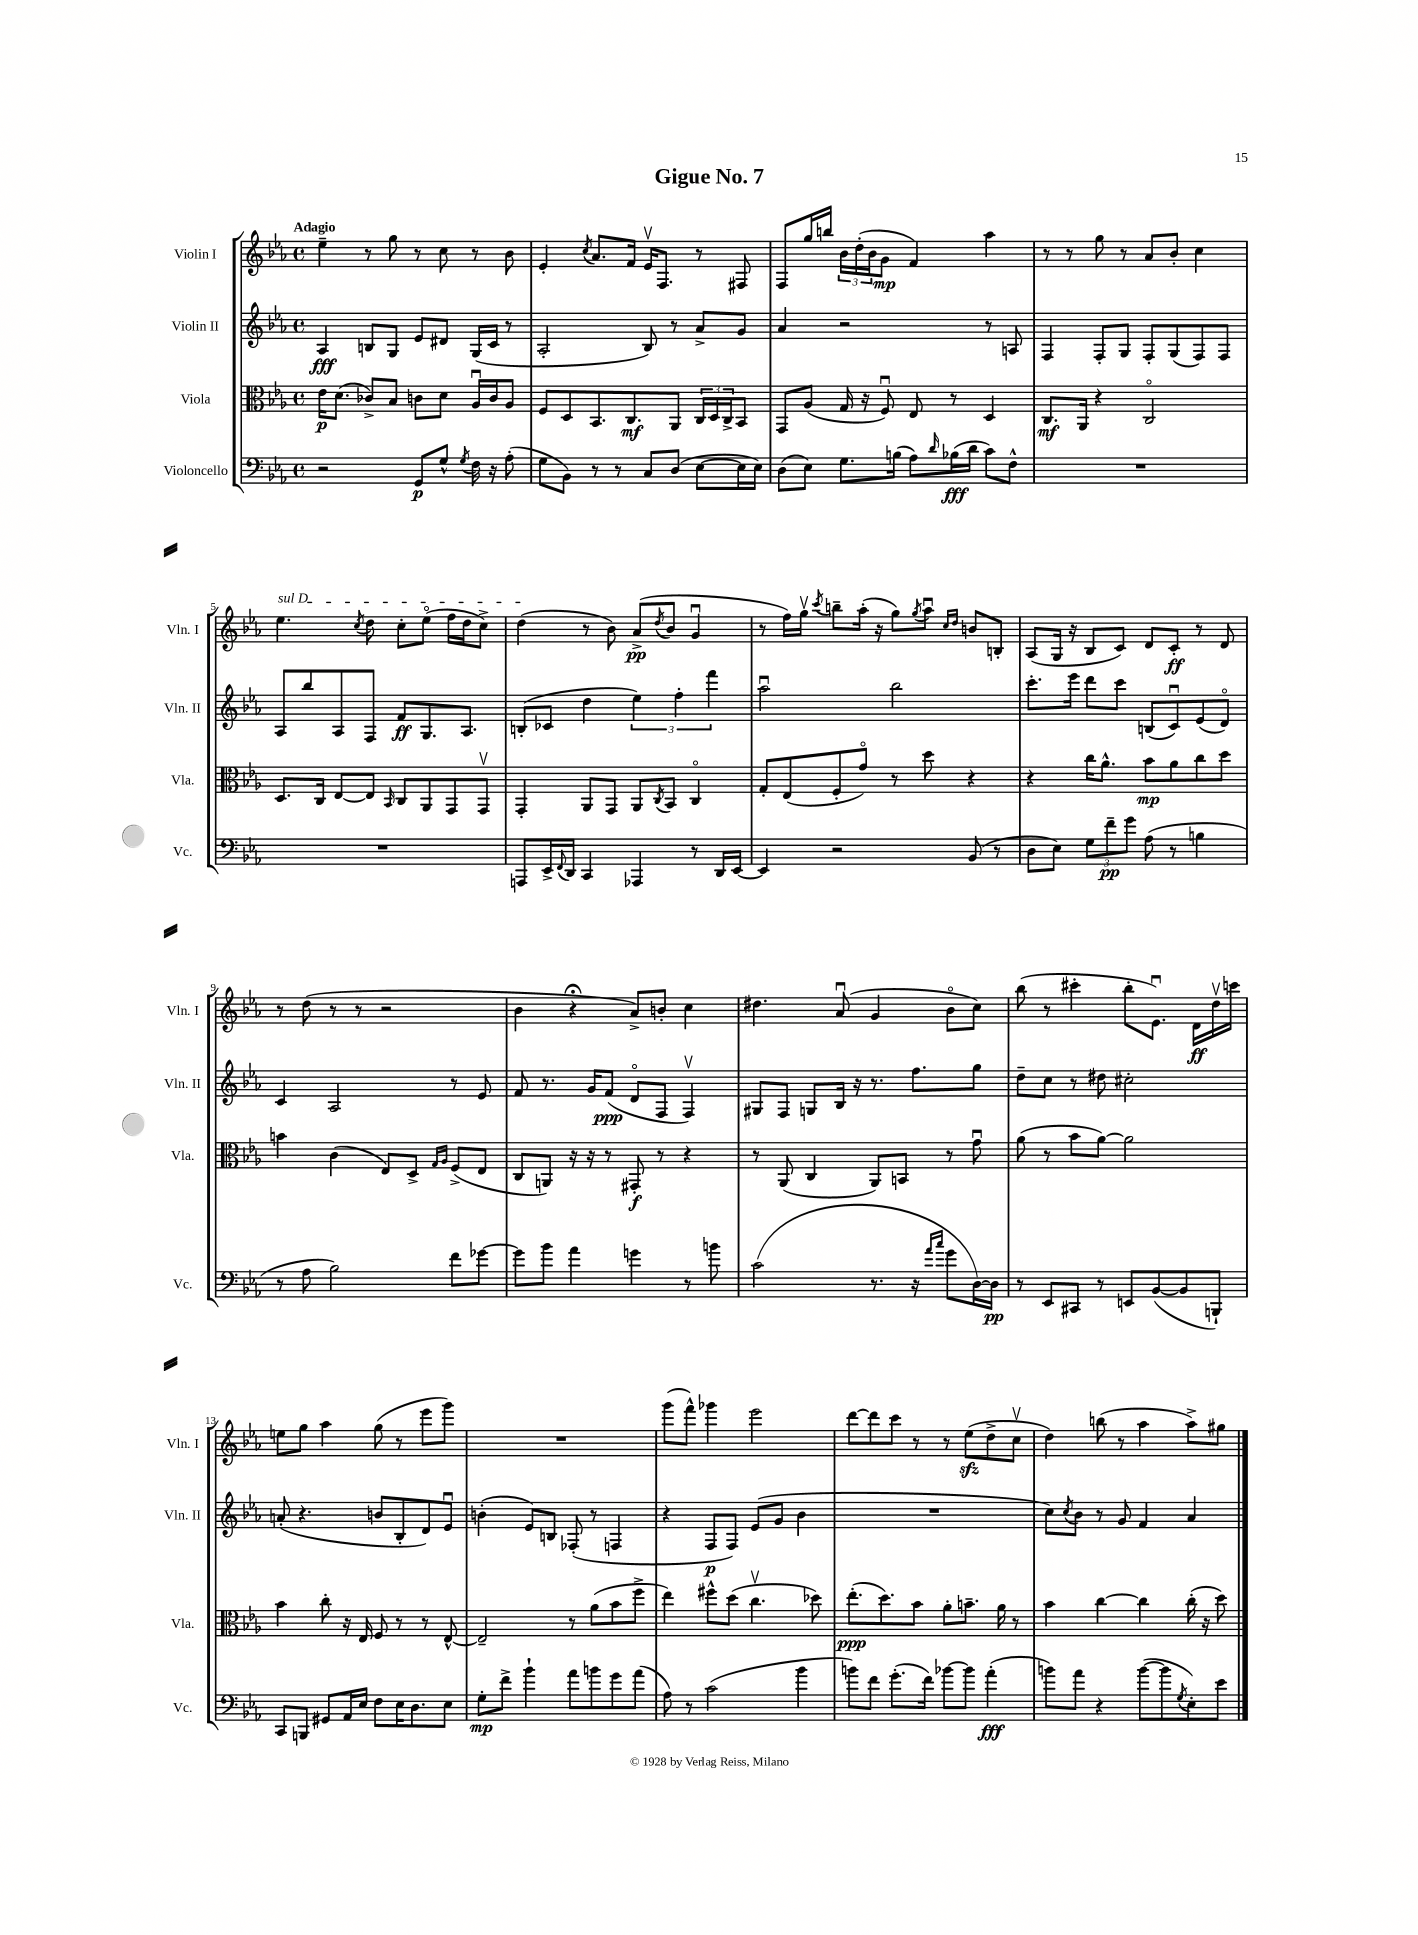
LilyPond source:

\header { title = "Gigue No. 7" }
<<
\new StaffGroup <<
\new Staff = "s0" \with { instrumentName = "Violin I" shortInstrumentName = "Vln. I" } {
    \clef treble \key ees \major \defaultTimeSignature \time 4/4 \tempo "Adagio"
    ees''4-- r8 g''8 r8 c''8 r8 bes'8 |
    ees'4-. \acciaccatura { c''8 } aes'8. f'16 ees'16\upbow f8. r8 fis8 |
    f8 g''16 b''16 \tuplet 3/2 { bes'16 d''16-.( bes'16 } g'8\mp f'4) aes''4 |
    r8 r8 g''8 r8 aes'8 bes'8-. c''4 |
    \once \override TextSpanner.bound-details.left.text = \markup { \italic "sul D" } ees''4.\startTextSpan \acciaccatura { c''8 } d''8 c''8-. ees''8\flageolet( f''16 d''16 c''8->) |
    d''4\stopTextSpan( r8 bes'8) aes'8->\pp( \acciaccatura { d''8 } bes'8 g'4\downbow |
    r8 f''16) g''16\upbow \acciaccatura { c'''8 } b''8-- aes''16-.( r16 g''8) \acciaccatura { g''8 } aes''8\downbow \grace { c''16 d''16 } b'8 b8-. |
    aes8( g16 r16 bes8 c'8) d'8 c'8-.\ff r8 d'8 |
    r8 d''8( r8 r8 r2 |
    bes'4 r4\fermata aes'8->) b'8-. c''4 |
    dis''4. aes'8\downbow( g'4 bes'8\flageolet c''8) |
    bes''8( r8 cis'''4-. bes''8-. ees'8.\downbow) d'16\ff d''16\upbow c'''16 |
    e''8 g''8 aes''4 g''8( r8 ees'''8 g'''8) |
    R1 |
    g'''8( f'''8-^) ges'''4 ees'''2 |
    d'''8~ d'''8 c'''8 r8 r8 ees''8\sfz( d''8-> c''8\upbow |
    d''4) b''8( r8 aes''4 aes''8->) gis''8 \bar "|." |
}
\new Staff = "s1" \with { instrumentName = "Violin II" shortInstrumentName = "Vln. II" } {
    \clef treble \key ees \major \defaultTimeSignature \time 4/4
    aes4\fff b8 g8 ees'8 dis'8 g16( c'16 r8 |
    aes2-. bes8) r8 aes'8-> g'8 |
    aes'4 r2 r8 a8 |
    f4 f8-. g8 f8-. g8( f8) f8 |
    aes8 bes''8 aes8 f8 f'8\ff g8. aes8. |
    b8-.( ces'8 d''4 \tuplet 3/2 { ees''4) f''4-. f'''4 } |
    aes''2\downbow bes''2 |
    c'''8.-. ees'''16 d'''8 c'''8 b8( c'8\downbow) ees'8( d'8\flageolet) |
    c'4 aes2 r8 ees'8 |
    f'8 r8. g'16 f'8\ppp( d'8\flageolet f8 f4\upbow) |
    gis8 f8 g8 bes16 r16 r8. f''8. g''8 |
    d''8-- c''8 r8 dis''8 cis''2-. |
    a'8-.( r4. b'8 bes8-. d'8) ees'8\downbow |
    b'4-.( ees'8) b8 fes8-.( r8 f4 |
    r4 f8\p f8) ees'8( g'8 bes'4 |
    R1 |
    c''8) \acciaccatura { c''8 } bes'8 r8 g'8 f'4 aes'4 \bar "|." |
}
\new Staff = "s2" \with { instrumentName = "Viola" shortInstrumentName = "Vla." } {
    \clef alto \key ees \major \defaultTimeSignature \time 4/4
    ees'16\p d'8.( ces'8->) bes8 c'8 d'8 aes16\downbow c'16 aes8 |
    f8 d8 bes,8. c8.\mf aes,8 \tuplet 3/2 { c16 d16 c16-> } bes,8 |
    g,8 aes8( g16 r16 f8\downbow) ees8 r8 d4 |
    c8.\mf aes,16 r4 c2\flageolet |
    d8. c16 ees8~ ees8 \grace { bes,16 } c8 aes,8 g,8 g,8\upbow |
    g,4-. aes,8 g,8 aes,8 \acciaccatura { c8 } bes,8 c4\flageolet |
    g8-. ees8( f8-. g'8\flageolet) r8 d''8 r4 |
    r4 c''16 aes'8.-^ bes'8\mp aes'8 c''8 d''8 |
    b'4 c'4( ees8) d8-> \grace { g16 aes16 } f8->( ees8 |
    c8 a,8) r16 r16 r8 gis,8-.\f r8 r4 |
    r8 aes,8( c4 aes,8) b,8 r8 g'8\downbow |
    aes'8( r8 bes'8 aes'8~) aes'2 |
    bes'4 c''8-. r16 ees16 f8 r8 r8 ees8~-^ |
    ees2-- r8 aes'8( bes'8 f''8-> |
    ees''4) fis''8-^ d''8( c''4.\upbow des''8) |
    ees''8.-.\ppp( d''8.) bes'8 aes'8-. b'8.-- aes'16 r8 |
    bes'4 c''4~ c''4 c''16-.( r16 d''8) \bar "|." |
}
\new Staff = "s3" \with { instrumentName = "Violoncello" shortInstrumentName = "Vc." } {
    \clef bass \key ees \major \defaultTimeSignature \time 4/4
    r2 g,8\p g8-^ \acciaccatura { g8 } f16 r16 aes8-.( |
    g8 bes,8) r8 r8 c8 d8( ees8~ ees16 ees16) |
    d8( ees8) g8. b16( aes8) \grace { d'16 } bes16\fff( d'16 c'8) f8-^ |
    R1 |
    R1 |
    a,,8 ees,16-> \appoggiatura { f,8 } d,16 c,4 aes,,4 r8 d,16 ees,16~ |
    ees,4 r2 bes,8( r8 |
    d8 ees8) \tuplet 3/2 { g8 f'8--\pp g'8 } aes8( r8 b4 |
    r8 aes8 bes2) f'8 ges'8~ |
    ges'8 bes'8 aes'4 g'4 r8 b'8 |
    c'2( r8. r16 \grace { aes'16 c''16 } g'8 d16~) d16\pp |
    r8 ees,8 cis,8 r8 e,8 bes,8~( bes,8 b,,8-!) |
    c,8 b,,8 gis,8 aes,16 ees16 f8 ees16 d8. ees8 |
    g8-.\mp f'8-> bes'4-! aes'8 b'8 g'8 aes'8( |
    aes8) r8 c'2( bes'4 |
    b'8) f'8 g'8.-.( f'16) bes'8~ bes'8 aes'4-.\fff( |
    b'8) aes'8 r4 b'8~( b'8 \acciaccatura { g8 } ees8-.) ees'8 \bar "|." |
}
>>
>>
